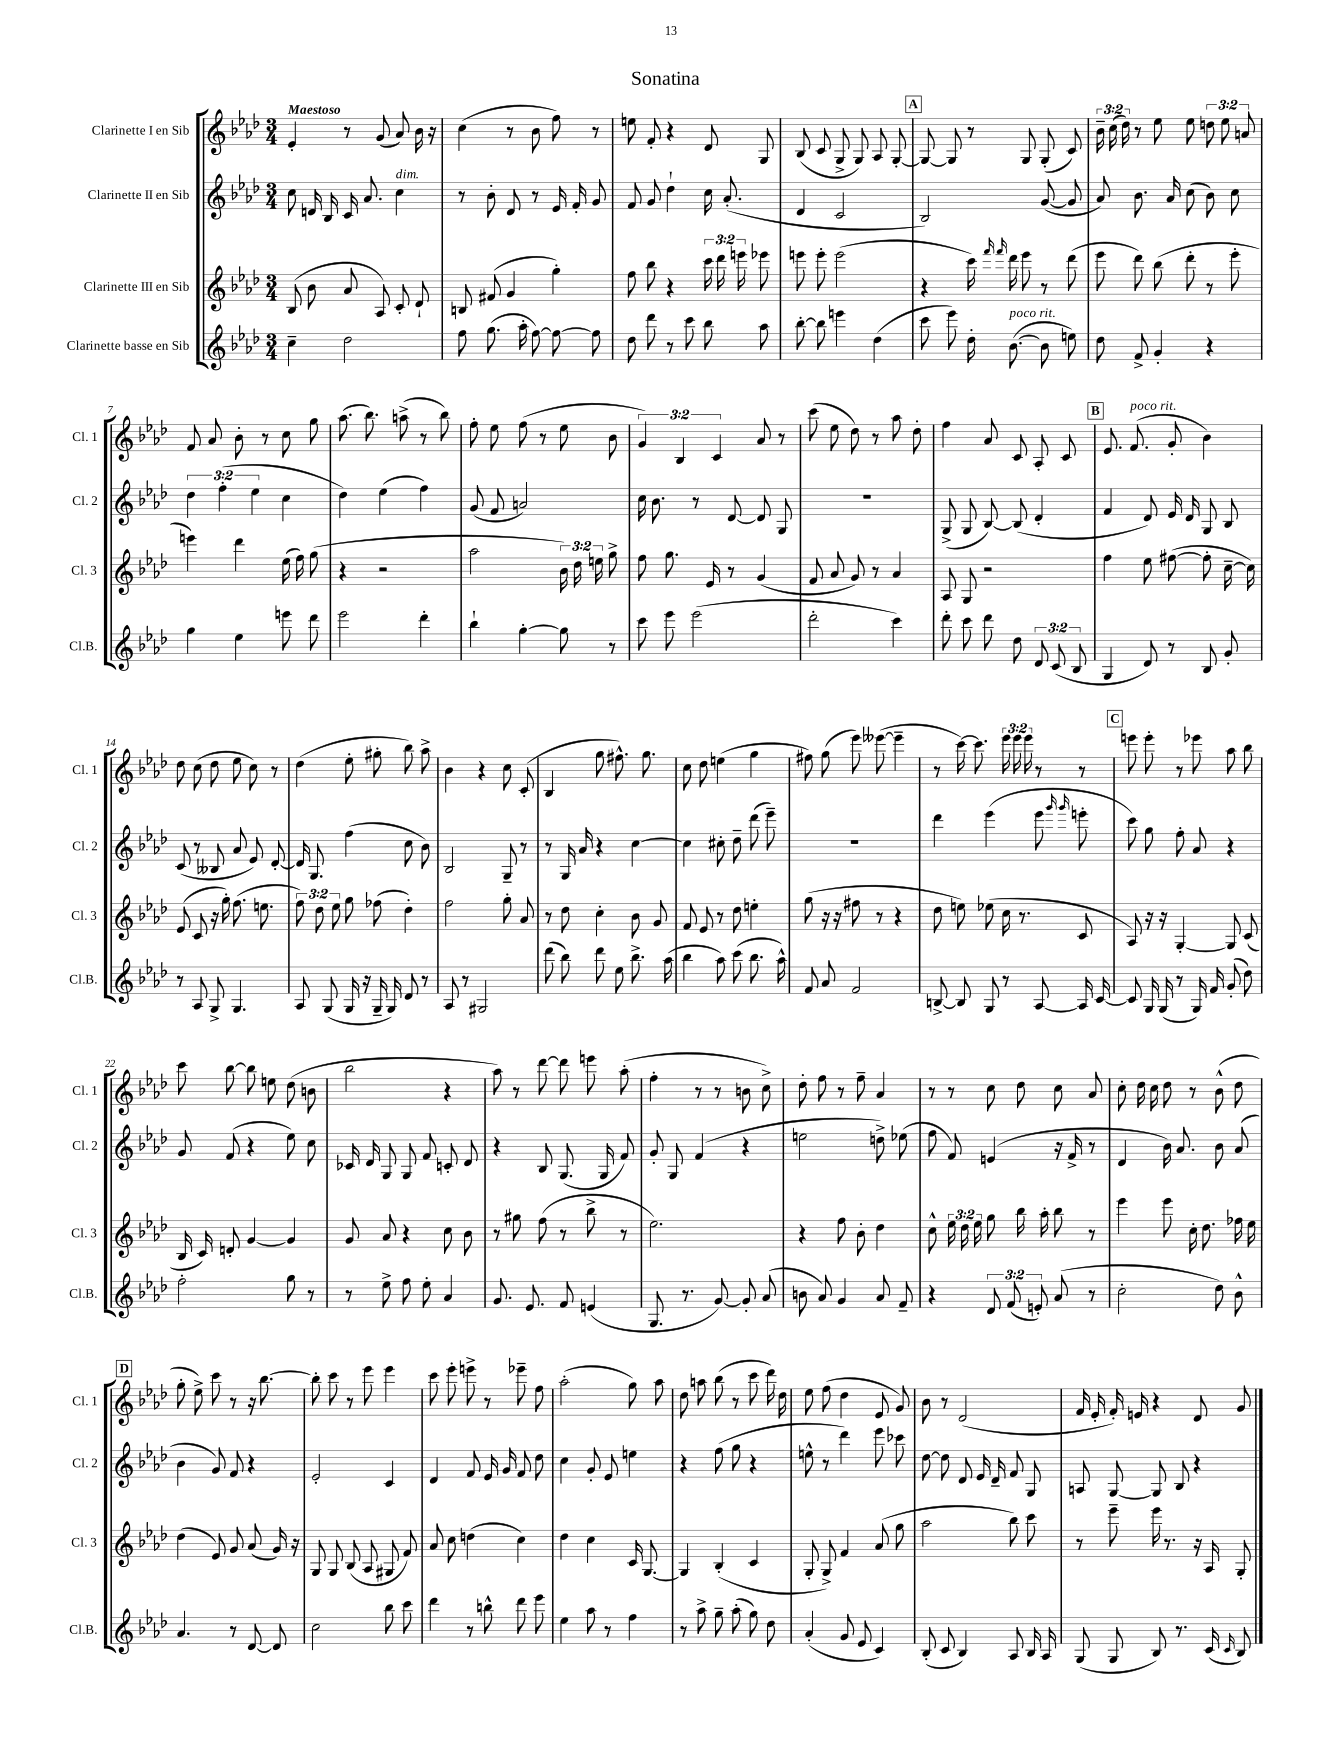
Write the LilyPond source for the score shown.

\header { title = "Sonatina" }
<<
\new StaffGroup <<
\new Staff = "s0" \with { instrumentName = "Clarinette I en Sib" shortInstrumentName = "Cl. 1" } {
    \clef treble \key aes \major \numericTimeSignature \time 3/4 \override Staff.TupletNumber.text = #tuplet-number::calc-fraction-text \tempo "Maestoso"
    \autoBeamOff ees'4-. r8 g'8( aes'8) bes'16 r16 |
    c''4( r8 bes'8 f''8) r8 |
    e''8 f'8-. r4 des'8 g8 |
    bes8( c'8 g8-> g8) aes8 g8~-. |
    \mark \markup { \box "A" } g8~ g8 r8 g8 g8-.( c'8) |
    \tuplet 3/2 { bes'16-- c''16( des''16) } r8 ees''8 ees''8 \tuplet 3/2 { d''8 ees''8 a'8 } |
    f'8 aes'8 bes'8-. r8 c''8 g''8 |
    aes''8.( bes''8.) a''8->( r8 bes''8) |
    f''8-. ees''8 f''8( r8 ees''8 bes'8 |
    \tuplet 3/2 { g'4) bes4 c'4 } aes'8 r8 |
    c'''8( ees''8 des''8) r8 aes''8 des''8-. |
    f''4 aes'8 c'8 aes8-. c'8 |
    \mark \markup { \box "B" } ees'8. f'8.^\markup { \italic "poco rit." }( g'8-. bes'4) |
    des''8 c''8( des''8 ees''8 c''8) r8 |
    des''4( ees''8-. gis''8-. bes''8) aes''8-> |
    bes'4 r4 c''8 c'8-.( |
    bes4 g''8 fis''8.-^) g''8. |
    c''8 des''8 e''4( g''4 |
    fis''8) g''8( ees'''8) eeses'''8~( eeses'''4-- |
    r8 c'''16~) c'''8. \tuplet 3/2 { ees'''16 ees'''16 ees'''16 } r8 r8 |
    \mark \markup { \box "C" } e'''8 e'''8-. r8 ees'''8 aes''8 bes''8 |
    c'''8 bes''8~ bes''8 e''8 des''8( b'8 |
    bes''2 r4 |
    aes''8) r8 des'''8~ des'''8 e'''8 aes''8-.( |
    f''4-. r8 r8 b'8 c''8->) |
    des''8-. f''8 r8 f''8-- aes'4 |
    r8 r8 c''8 des''8 c''8 aes'8 |
    c''8-. des''16 c''16 des''8 r8 bes'8-^( des''8 |
    \mark \markup { \box "D" } g''8-. ees''8->) c'''8 r8 r16 bes''8.~ |
    bes''8-. c'''8 r8 ees'''8 ees'''4 |
    c'''8 ees'''8-. e'''8-> r8 ees'''8-- f''8 |
    aes''2-.( g''8) aes''8 |
    des''8 a''8 bes''8( r8 c'''8 des'''16) des''16 |
    ees''8 f''8( des''4 ees'8 g'8) |
    bes'8 r8 des'2( |
    f'16 ees'16-. f'16-.) e'16 r4 des'8 g'8 \bar "|." |
}
\new Staff = "s1" \with { instrumentName = "Clarinette II en Sib" shortInstrumentName = "Cl. 2" } {
    \clef treble \key aes \major \numericTimeSignature \time 3/4 \override Staff.TupletNumber.text = #tuplet-number::calc-fraction-text
    \autoBeamOff c''8 d'16 bes16 c'16 aes'8. c''4^\markup { \italic "dim." } |
    r8 bes'8-. des'8 r8 ees'16 f'16-. g'8 |
    f'8 g'8 des''4-! c''16 aes'8.-.( |
    des'4 c'2 |
    \mark \markup { \box "A" } bes2) g'8~( g'8 |
    aes'8) bes'8. aes'16 c''8( bes'8) c''8 |
    \tuplet 3/2 { des''4 f''4-.( ees''4 } c''4 |
    des''4) ees''4( f''4) |
    g'8( f'8 a'2) |
    c''16 bes'8. r8 des'8~ des'8 g8 |
    R2. |
    g8->( g8 bes8~) bes8( des'4-. |
    \mark \markup { \box "B" } f'4 des'8) ees'16 des'16 g8 bes8 |
    c'8( r8 beses8 aes'8 ees'8) des'8~-. |
    des'16 g8. f''4( c''8 bes'8) |
    bes2 g8-- r8 |
    r8 g16 aes'16 r4 c''4~ |
    c''4 cis''8-. des''8-- des'''8( ees'''8--) |
    r2. |
    des'''4 ees'''4( ees'''8 \grace { g'''16 g'''16 } e'''8-. |
    \mark \markup { \box "C" } c'''8) g''8 f''8-. aes'8 r4 |
    g'8 f'8( r4 ees''8) c''8 |
    ces'16 des'16 g8 g8 f'8 c'8-. des'8 |
    r4 bes8 g8.( g16 f'8) |
    g'8-. g8 f'4( r4 |
    e''2 d''8->) ees''8( |
    f''8 f'8) e'4( r16 f'16-> r8 |
    des'4 bes'16) aes'8. bes'8 aes'8( |
    \mark \markup { \box "D" } bes'4 g'8) f'8 r4 |
    ees'2-. c'4 |
    des'4 f'8 ees'16 g'16 f'8 des''8 |
    c''4 g'8-. ees'8 e''4 |
    r4 f''8( g''8 r4 |
    e''8-^ r8 des'''4) ees'''8 ces'''8 |
    des''8~ des''8 des'8 ees'16 des'16-- f'8 g8 |
    a8 g8~ g8 bes8 r4 \bar "|." |
}
\new Staff = "s2" \with { instrumentName = "Clarinette III en Sib" shortInstrumentName = "Cl. 3" } {
    \clef treble \key aes \major \numericTimeSignature \time 3/4 \override Staff.TupletNumber.text = #tuplet-number::calc-fraction-text
    \autoBeamOff bes8( bes'8 aes'8 aes8) c'8-. des'8-! |
    b8 fis'8( g'4 g''4-.) |
    f''8 bes''8 r4 \tuplet 3/2 { c'''16 des'''16 e'''16 } ees'''8 |
    e'''8 e'''8-. e'''2( |
    \mark \markup { \box "A" } r4 c'''16) \grace { f'''16 f'''16 } des'''16 ees'''8 r8 des'''8( |
    ees'''8 des'''8) bes''8( des'''8-. r8 ees'''8-. |
    e'''4) des'''4 ees''16( f''16) g''8( |
    r4 r2 |
    aes''2 \tuplet 3/2 { bes'16) des''16 e''16 } g''8-> |
    f''8 g''8. ees'16 r8 g'4( |
    f'8 aes'8 g'8) r8 aes'4 |
    aes8 g8 r2 |
    \mark \markup { \box "B" } f''4 ees''8 fis''8~( fis''8-. c''16~-- c''16) |
    ees'8( c'8 r16 g''16-.) f''8.( e''8. |
    \tuplet 3/2 { f''8) des''8 ees''8 } g''8 fes''8( des''4-.) |
    f''2 g''8-. aes'8 |
    r8 des''8 c''4-. bes'8 g'8 |
    f'8 ees'8 r8 des''8 e''4-. |
    g''8( r16 r16 fis''8 r8 r4 |
    des''8 e''8) ees''8( c''16 r8. c'8 |
    \mark \markup { \box "C" } aes8) r16 r16 g4~-. g8 c'8( |
    bes16 c'16) d'8-. g'4~ g'4 |
    g'8 aes'8 r4 c''8 bes'8 |
    r8 gis''8 f''8( r8 bes''8-> r8 |
    ees''2.) |
    r4 f''8 bes'8-. des''4 |
    c''8-^ \tuplet 3/2 { ees''16 des''16 ees''16 } g''8 bes''16 aes''16-. bes''8 r8 |
    ees'''4 ees'''8 c''16-. des''8. fes''16 ees''16 |
    \mark \markup { \box "D" } des''4( ees'8) g'8 aes'8( g'16) r16 |
    g8 g8 bes8( aes8 gis8 f'8) |
    aes'8 c''8 d''4( c''4) |
    des''4 c''4 c'16 g8.~ |
    g4 bes4-.( c'4 |
    g8-. g8->) f'4 aes'8( g''8 |
    aes''2 bes''8) c'''8 |
    r8 ees'''8-- ees'''16 r8. r16 aes16 g8-. \bar "|." |
}
\new Staff = "s3" \with { instrumentName = "Clarinette basse en Sib" shortInstrumentName = "Cl.B." } {
    \clef treble \key aes \major \numericTimeSignature \time 3/4 \override Staff.TupletNumber.text = #tuplet-number::calc-fraction-text
    \autoBeamOff c''4-- des''2 |
    f''8 g''8.( aes''16-. f''8~) f''8~ f''8 |
    des''8 des'''8 r8 c'''8 bes''8 aes''8 |
    bes''8~-. bes''8 e'''4 des''4( |
    \mark \markup { \box "A" } c'''8 ees'''8) des''16-. bes'8.~^\markup { \italic "poco rit." }( bes'8 e''8) |
    des''8 f'8-> g'4-. r4 |
    g''4 ees''4 e'''8 des'''8 |
    ees'''2 des'''4-. |
    bes''4-! g''4~-. g''8 r8 |
    c'''8 ees'''8 ees'''2( |
    des'''2-. c'''4) |
    des'''8-. c'''8 des'''8 des''8 \tuplet 3/2 { des'8 c'8( bes8 } |
    \mark \markup { \box "B" } g4 des'8) r8 bes8 g'8-. |
    r8 aes8 g8-> g4. |
    aes8 g8( g16 r16 g16-- g16) des'8 r8 |
    aes8 r8 gis2 |
    des'''8( bes''8) des'''8 ees''8 bes''8.-> aes''16( |
    bes''4 aes''8) c'''8( bes''8. aes''16-^) |
    f'8 aes'8 f'2 |
    b8~-> b8 g8 r8 aes8~ aes16 c'16~ |
    \mark \markup { \box "C" } c'8 g16 g16( r8 g16) f'16 g'8-.( des''8) |
    f''2-. g''8 r8 |
    r8 ees''8-> f''8 ees''8-. aes'4 |
    g'8. ees'8. f'8 e'4( |
    g8. r8. g'8~) g'8-. aes'8( |
    b'8 aes'8) g'4 aes'8 f'8-- |
    r4 \tuplet 3/2 { des'8 f'8( e'8-.) } aes'8( r8 |
    c''2-. des''8) bes'8-^ |
    \mark \markup { \box "D" } aes'4. r8 des'8~ des'8 |
    c''2 bes''8 c'''8 |
    des'''4 r8 b''8-^ des'''8 ees'''8 |
    ees''4 aes''8 r8 f''4 |
    r8 aes''8-> g''8-- aes''8-.( g''8) des''8 |
    aes'4-.( g'8 ees'8 c'4) |
    bes8-.( c'8 bes4) aes8 bes16 aes16 |
    g8( g8 bes8) r8. c'16( \grace { c'16 } bes8) \bar "|." |
}
>>
>>
